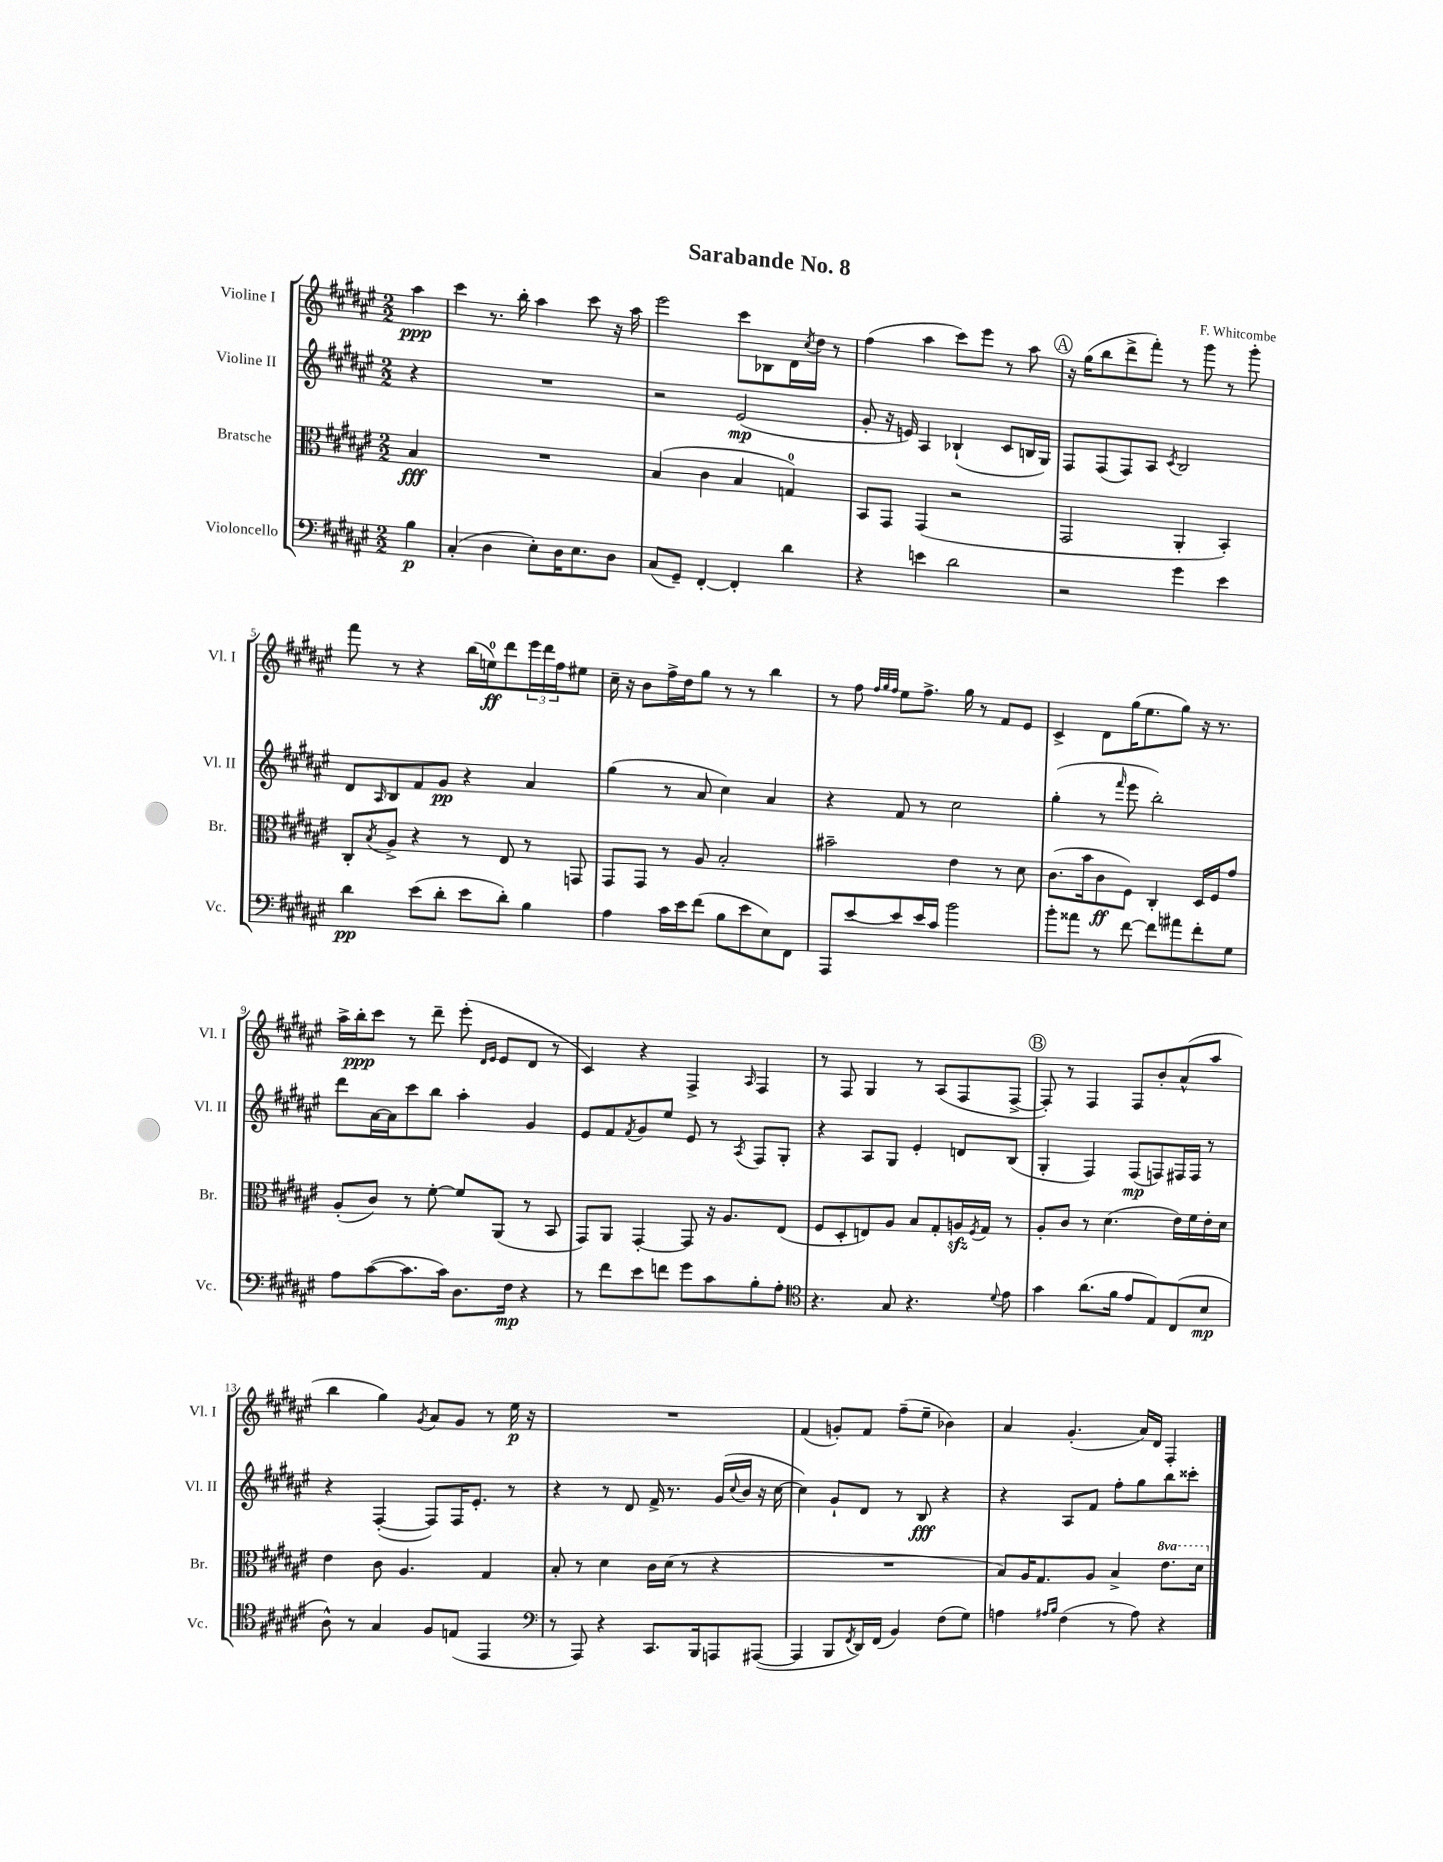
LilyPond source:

\header { title = "Sarabande No. 8" composer = "F. Whitcombe" }
<<
\new StaffGroup <<
\new Staff = "s0" \with { instrumentName = "Violine I" shortInstrumentName = "Vl. I" } {
    \clef treble \key fis \major \numericTimeSignature \time 2/2 \partial 4
    ais''4\ppp |
    cis'''4 r8. b''16-. ais''4 cis'''8 r16 ais''16 |
    eis'''2 cis'''8 bes8 dis'16 \acciaccatura { cis''8 } dis''16 r8 |
    fis''4( ais''4 cis'''8) eis'''8 r8 ais''8 |
    \mark \markup { \circle "A" } r16 gis''16( b''8 dis'''8-> fis'''8-.) r8 gis'''8 r8 gis'''8-. |
    fis'''8 r8 r4 b''16( e''16-0\ff) dis'''8 \tuplet 3/2 { eis'''16 dis'''16 fis''16 } eis''8 |
    cis''16-- r16 b'8 fis''16-> dis''16 gis''8 r8 r8 b''4 |
    r8 fis''8 \grace { fis''32 gis''32 fis''32 } eis''8 fis''8.-> gis''16 r8 fis'8 eis'8 |
    cis'4-> dis'8 gis''16( eis''8. gis''8) r16 r8. |
    ais''16-> b''16-.\ppp cis'''8 r8 dis'''8-- eis'''8-.( \grace { dis'16 eis'16 } eis'8 dis'8 r8 |
    cis'4) r4 fis4-> \grace { ais16 } fis4 |
    r8 fis8 gis4 r8 ais8( fis8 fis8~-> |
    \mark \markup { \circle "B" } fis8-.) r8 fis4 fis8 b'8-. ais'8-^( ais''8 |
    b''4 gis''4) \acciaccatura { gis'8 } ais'8 gis'8 r8 eis''16\p r16 |
    R1 |
    fis'4( g'8-.) fis'8 fis''8--( eis''8-- bes'4) |
    ais'4 gis'4.-.( ais'16) dis'16 fis4-. \bar "|." |
}
\new Staff = "s1" \with { instrumentName = "Violine II" shortInstrumentName = "Vl. II" } {
    \clef treble \key fis \major \numericTimeSignature \time 2/2 \partial 4
    r4 |
    R1 |
    r2 eis'2\mp( |
    gis'8-. r16 e'16) ais4 bes4-!( cis'8 b16 gis16) |
    \mark \markup { \circle "A" } fis8 fis8( fis8) ais8 \acciaccatura { cis'8 } b2 |
    dis'8 \grace { ais16 } b8 fis'8 gis'8\pp r4 ais'4 |
    gis''4( r8 ais'8 cis''4) ais'4 |
    r4 fis'8 r8 cis''2 |
    gis''4-.( r8 \grace { fis'''16 } eis'''8 b''2-.) |
    dis'''8 ais'16~ ais'16 cis'''8 b''8 ais''4-. gis'4 |
    eis'8 fis'8 \acciaccatura { fis'8 } gis'8 eis''8 eis'8 r8 \acciaccatura { ais8 } fis8 gis8-. |
    r4 ais8 gis8 eis'4-. d'8 b8( |
    \mark \markup { \circle "B" } gis4-. fis4) fis8\mp( f8) fis16 fis16 r8 |
    r4 fis4~-.( fis8) fis16 eis'8.-. r8 |
    r4 r8 dis'8 fis'16-> r8. gis'16( \appoggiatura { cis''8 } b'16 r16 cis''16~ |
    cis''4) gis'8-! dis'8 r8 b8\fff r4 |
    r4 ais8 fis'8 fis''8-. gis''8 b''8 cisis'''8-. \bar "|." |
}
\new Staff = "s2" \with { instrumentName = "Bratsche" shortInstrumentName = "Br." } {
    \clef alto \key fis \major \numericTimeSignature \time 2/2 \set Staff.ottavationMarkups = #ottavation-simple-ordinals \partial 4
    b4\fff |
    R1 |
    b4( cis'4 b4 g4-0) |
    b,8 gis,8 gis,4( r2 |
    \mark \markup { \circle "A" } gis,2 ais,4-. b,4-.) |
    cis8-. \acciaccatura { b8 } ais8-> r4 r8 eis8 r8 g,8 |
    gis,8 gis,8 r8 ais8 b2-. |
    bis'2-- eis'4 r8 dis'8 |
    cis'8.( b'16 cis'8\ff fis8) cis4-. dis16 fis16 gis'8 |
    ais8-.( cis'8) r8 fis'8~-. fis'8 ais,8( r8 b,8 |
    gis,8) ais,8 gis,4~-. gis,8 r16 ais8. eis8( |
    fis8 dis8-. e8) ais8 b8 gis8-. a16\sfz \acciaccatura { fis8 } gis16 r8 |
    \mark \markup { \circle "B" } ais8-. cis'8 r8 dis'4.( eis'16) fis'16 eis'16-. dis'16 |
    eis'4 cis'8 ais4. gis4 |
    b8-. r8 dis'4 cis'16 dis'16( r8 r4 |
    R1 |
    b8) ais16 gis8. ais8 b4-> \ottava #1 eis''8. dis''16 \ottava #0 \bar "|." |
}
\new Staff = "s3" \with { instrumentName = "Violoncello" shortInstrumentName = "Vc." } {
    \clef bass \key fis \major \numericTimeSignature \time 2/2 \partial 4
    b4\p |
    cis4-.( dis4 eis8-.) dis16 eis8. dis8 |
    cis8( gis,8--) fis,4~-. fis,4-. dis'4 |
    r4 e'4 dis'2 |
    \mark \markup { \circle "A" } r2 gis'4 eis'4 |
    dis'4\pp eis'8( dis'8-. eis'8 dis'8-.) b4 |
    ais4 cis'16 eis'16 fis'8( b8 eis'8 eis8) fis,8 |
    ais,,8 eis'8~ eis'8 eis'16 cis'16 b'2 |
    b'8-. aisis'8 r8 fis'8~ fis'8 ais'8 fis'8-. gis8 |
    ais8 cis'8~( cis'8. cis'16) dis8. fis16\mp r4 |
    r8 fis'8 eis'8 f'8 gis'8 cis'8 b8-. ais8-. |
    \clef tenor r4. gis8 r4. \appoggiatura { dis'8 } eis'8 |
    \mark \markup { \circle "B" } gis'4 ais'8.( fis'16 eis'8 eis8) cis8( b8\mp |
    ais8-^) r8 gis4 fis8 e8( eis,4 |
    \clef bass r8 ais,,8) r4 cis,8. b,,16 a,,8 ais,,8~( |
    ais,,4 b,,8 \acciaccatura { fis,8 } dis,16) fis,16( b,4) fis8( gis8) |
    a4 \grace { ais16 b16 } fis4( r8 ais8) r4 \bar "|." |
}
>>
>>
